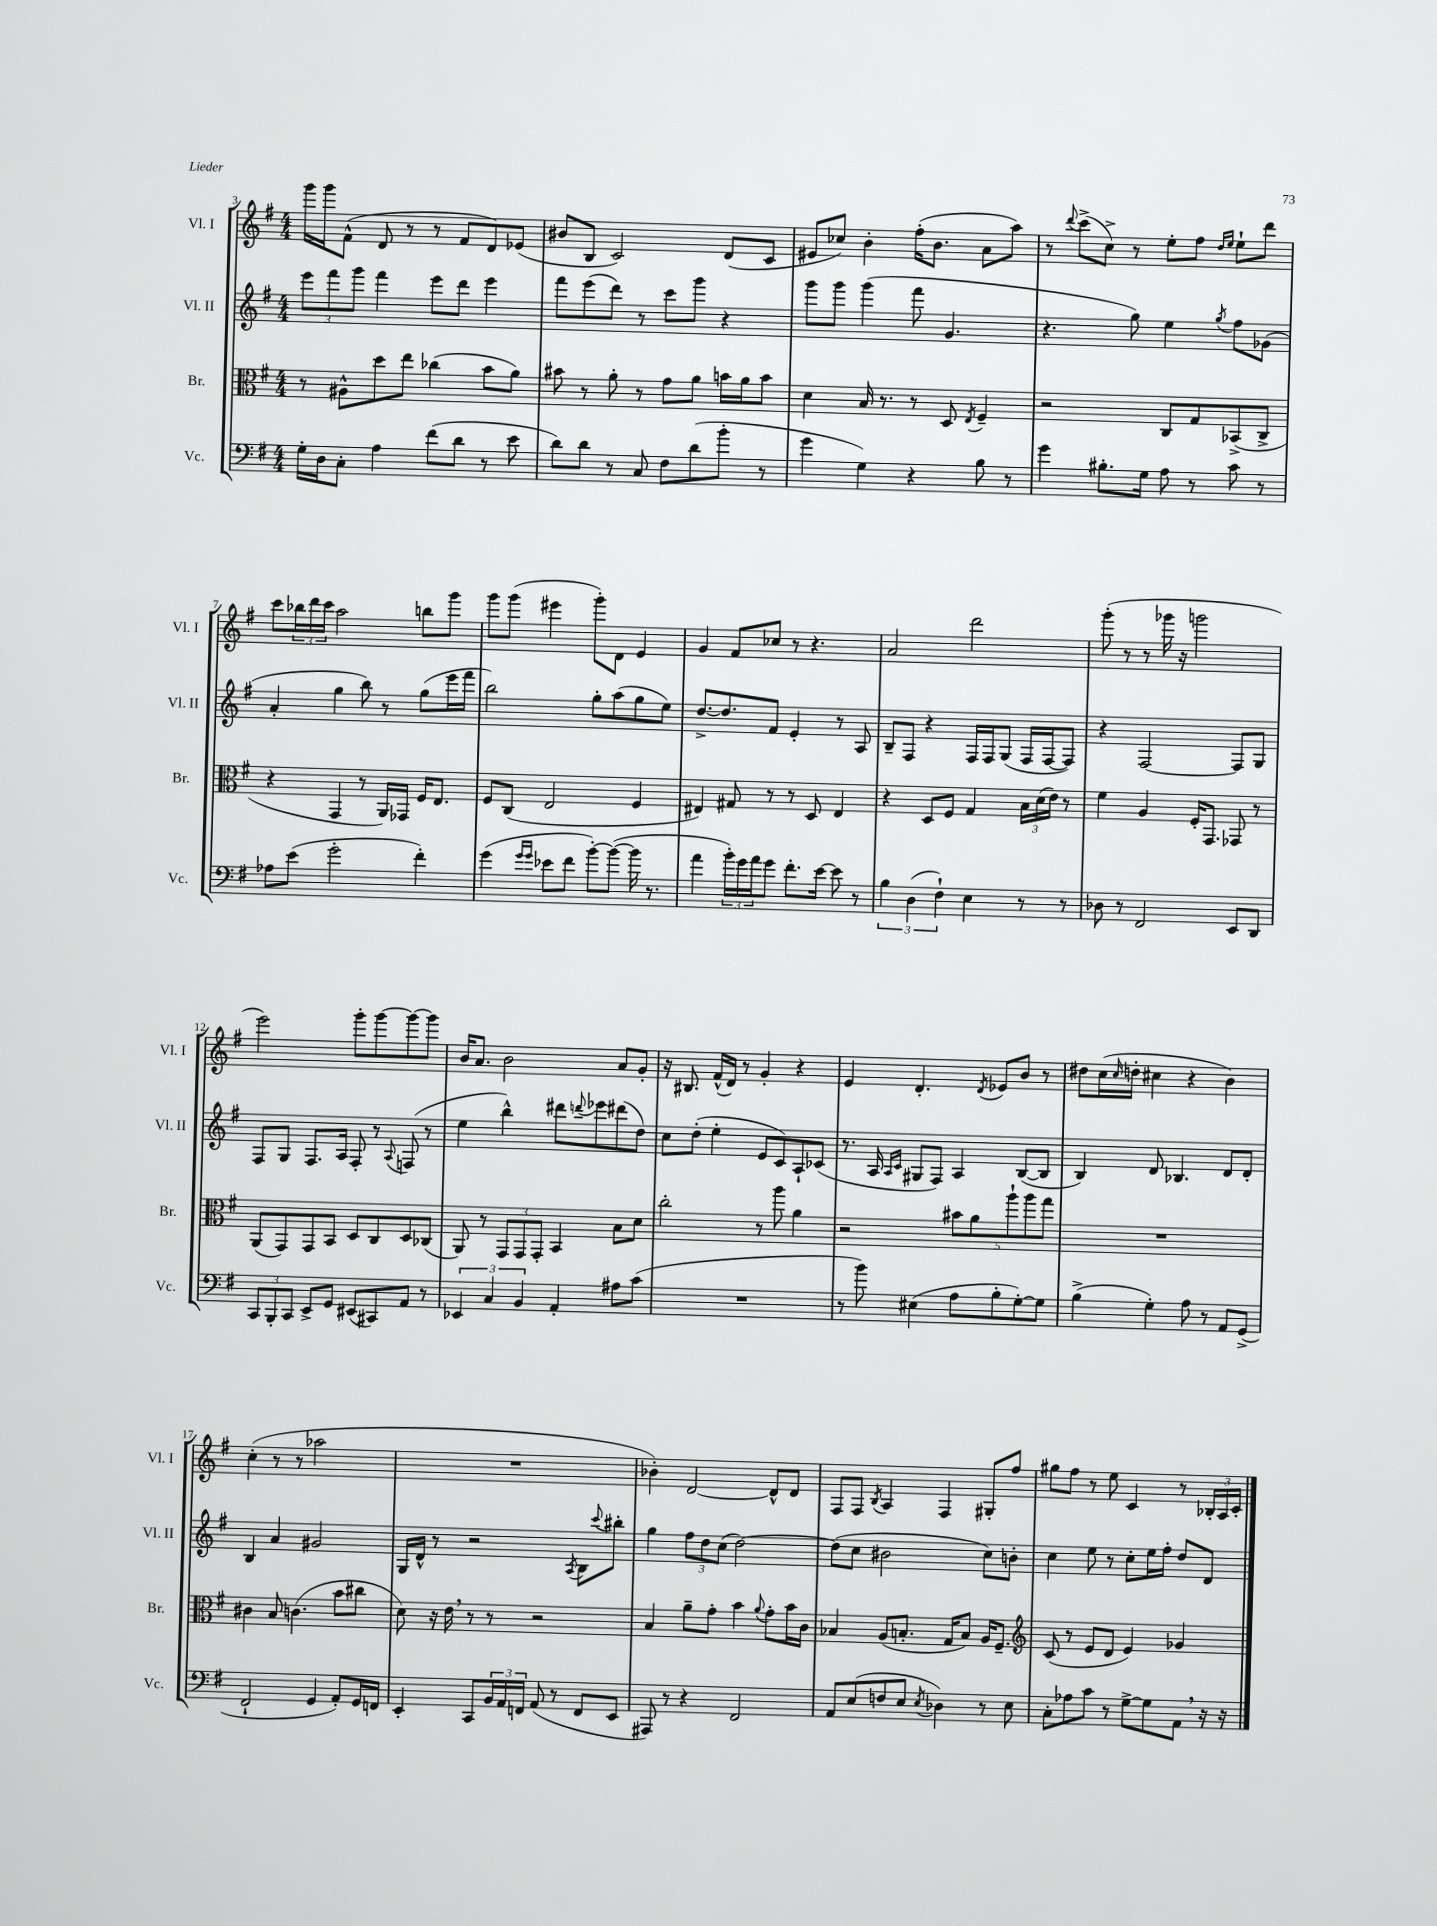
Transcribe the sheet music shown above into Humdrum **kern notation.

**kern	**kern	**kern	**kern
*staff4	*staff3	*staff2	*staff1
*clefF4	*clefC3	*clefG2	*clefG2
*k[f#]	*k[f#]	*k[f#]	*k[f#]
*M4/4	*M4/4	*M4/4	*M4/4
16G'\LL	8r	12eee\L	16ggg\LL
16D\J	.	.	16ggg\J
.	.	12fff#\	.
8C'\J	8A#^^\L	.	(8f#^^\J
.	.	12ggg\J	.
4A\	8dd\	4fff#\	8d/
.	8ee\J	.	8r
(8f#\L	(4cc-\	8eee\L	8r
8d\J	.	8ddd\J	8f#/L
8r	8b\L	4eee\	8d/)
8e\	8a\J)	.	(8e-/J
=	=	=	=
8d\L)	8b#\	8fff#\L	8b#/L
8d\J	8r	(8eee\	8B/J
8r	8a'\	8ddd\J)	2c/)
8C/	8r	8r	.
8F#\L	8g\L	8ccc\L	.
(8d\	8a\J	8ggg\J	.
8b'\J	16b\LL	4r	(8d/L
.	16a\J	.	.
8r	8b\J	.	8c/J
=	=	=	=
4g\	4d\	8ggg\L	8e#/L
.	.	8ggg\J	8cc-/J)
4G\)	16B/	(4ggg\	4b'\
.	8.r	.	.
4r	8r	8fff#\	(16ff#'\LK
.	.	.	8.b\J
.	8D/	4.g/	.
.	8qE/	.	.
8B\	4F#~/	.	8a\L
8r	.	.	8aa\J)
=	=	=	=
4g\	2r	4.r	8r
.	.	.	8qqddd/
.	.	.	(8ccc^\L
8.B#'\L	.	.	8cc^\J)
.	.	8gg\)	8r
16G\Jk	.	.	.
8A\	8C/L	4ee\	8ee'\L
8r	8G/	.	8ff#\J
.	.	.	16qqdd/LL
.	.	8qgg/	16qqee/JJ
8c\	(8BB-^/	8ff#\L	8ee`\L
8r	8C^/J	(8g-\J	8ddd\J
=	=	=	=
8A-\L	4r	4a'/	8ccc\L
(8e\J	.	.	24bb-\L
.	.	.	24ddd\
.	.	.	24ccc\JJ
2g'\	4GG/	4gg\	2aa\
.	8r	8bb\)	.
.	16AA/LL)	8r	.
.	16GG-/JJ	.	.
4f#'\)	16F#/LK	(8gg\L	8bb\L
.	8.E/J	.	.
.	.	16eee\L	8ggg\J
.	.	16fff#\JJ	.
=	=	=	=
(4g\	8F#/L	2bb\)	8ggg\L
.	(8C/J	.	(8ggg\J
16qqg/LL	.	.	.
16qqg/JJ	.	.	.
8e-\L	2E/	.	4eee#\
8f#\J	.	.	.
[8b'\L)	.	8gg'\L	8ggg'\L)
(8b\_J	.	(8aa\	8d\J
16b\]	4F#/	8gg\	4e/
8.r	.	.	.
.	.	8ee\J)	.
=	=	=	=
4a\	4E#/)	[8.dd^/L	4g/
.	.	8.dd/]	.
24b'\LL)	8G#/	.	8f#/L
24g\	.	.	.
24a\J	.	.	.
8g\J	8r	8f#/J	8cc-/J
8.f#'\L	8r	4e'/	8r
.	8D/	.	4.r
[16e\Jk	.	.	.
8e\]	4E#/	8r	.
8r	.	8A/	.
=	=	=	=
6B\	4r	8B~/L	2a/
.	.	8F#/J	.
(6D\	.	.	.
.	8D/L	4r	.
6F#`\)	.	.	.
.	8F#/J	.	.
4E\	4G/	16F#/LL	2ddd\
.	.	16F#/J	.
.	.	(8G/J	.
8r	24B\LL	16F#/LL	.
.	(24d\	.	.
.	.	[16F#/J	.
.	24e\JJ)	.	.
8r	8r	8F#/]J)	.
=	=	=	=
8D-\	4f#\	4r	(8ggg'\
8r	.	.	8r
2FF#/	4A/	[2F#/	8r
.	.	.	16ggg-\
.	.	.	16r
.	16F#'/LK	.	2ggg\
.	8.GG/J	.	.
8EE/L	8GG-/	8F#/]L	.
8DD/J	8r	8G/J	.
=	=	=	=
12CC/L	(8AA/L	8F#/L	2eee\)
12BBB'/	.	.	.
.	8GG/)	8G/J	.
12CC/J	.	.	.
8EE^/L	8GG/	8.F#/L	.
8GG/J	8BB/J	.	.
.	.	16A/Jk	.
(8EE#/L	8D/L	8F#'/	8ggg'\L
8CC#/)	8C/	8r	[8ggg\
.	.	8qqA/	.
8AA/J	8D/	(8F/	8ggg\_
8r	(8C-/J	8r	8ggg\]J
=	=	=	=
6EE-/	8AA/)	4ee\	16b/LK
.	.	.	8.a/J
.	8r	.	.
6C/	.	.	.
.	12GG/L	4bb^^\)	2b\
6BB/	12GG/	.	.
.	12GG'/J	.	.
4AA'/	4BB/	8ddd#\L	.
.	.	8qqddd/	.
.	.	8eee-\	.
8A#\L	8B\L	(8ddd#\	8a/L
(8c\J	8d\J	8dd\J)	8g'/J
=	=	=	=
1r	2cc'\	8cc\L	16r
.	.	.	8.B#/
.	.	(8dd'\J	.
.	.	4ee'\	(16f#^^/LL
.	.	.	16d/JJ)
.	.	.	8r
.	8r	8e/L	4g'/
.	8aa\	8c/)	.
.	4a\	8A`/	4r
.	.	(8c-/J	.
=	=	=	=
8r	2r	8.r	4e/
8b\)	.	.	.
.	.	16A/	.
.	.	16qqA/LL	.
.	.	16qqc/JJ	.
(4E#\	.	8G#/L	4.d'/
.	.	8F#/J)	.
8A\L	10b#\L	4A/	.
.	10a\	.	.
.	.	.	8qd/
8B'\	.	.	8e-/L
.	10aa`\	.	.
[8G'\)	.	([8B/L	8b/J
.	10aa\	.	.
8G\]J	.	8B/]J	8r
.	10gg\J	.	.
=	=	=	=
(4B^\	1r	4B/)	8dd#\L
.	.	.	(16cc\L
.	.	.	16qqcc/
.	.	.	16dd'\JJ
4G'\)	.	8d/	4cc#\
.	.	4.B-/	.
8A\	.	.	4r
8r	.	.	.
8AA/L	.	8d/L	4b\)
(8GG^/J	.	8d'/J	.
=	=	=	=
2FF#`/	4c#\	4B/	(4cc'\
.	8B/	4a/	8r
.	(4.c\	.	8r
4GG/	.	2g#/	2aa-\
8AA'/L)	8b\L	.	.
16GG/L	8cc#\J	.	.
16FF/JJ	.	.	.
=	=	=	=
4EE'/	8d\)	16G/LL	1r
.	.	16d^^/JJ	.
.	16r	8r	.
.	16e\	.	.
8CC/L	8r	2r	.
24BB/L	8r	.	.
24AA/	.	.	.
24FF/JJ	.	.	.
(8AA/	2r	.	.
8r	.	.	.
.	.	8qA/	.
8FF/L	.	8B\L	.
.	.	8qqccc/	.
8EE/J	.	8bb#'\J	.
=	=	=	=
8AAA#/)	4B/	4gg\	4b-'\)
8r	.	.	.
4r	8a~\L	12ff#\L	[2d/
.	.	12dd\	.
.	8g'\J	.	.
.	.	(12cc\J	.
2FF#/	4b\	[2dd\)	.
.	8qqa/	.	.
.	8g'\L	.	8d^^/]L
.	16b\L	.	8d/J
.	16c\JJ	.	.
=	=	=	=
8AA/L	4B-/	(8dd\]L	8F#/L
(8E/	.	8cc\J	8F#/J
.	.	.	8qB/
8F/	(8A/L	2b#\	4A/
8E/J	8.B'/J	.	.
8qE/	.	.	.
4D-\)	.	.	4F#/
.	16G/LK	.	.
.	8B/J)	.	.
8r	16A/LK	8cc\L)	8G#'/L
.	8.F#~/J	.	.
8E\	.	8b'\J	8ff#/J
=	=	=	=
*	*clefG2	*	*
8C'\L	(8c/	4cc\	8gg#\L
8A-\	8r	.	8ff#\J
8c\J	8e/L	8ee\	8r
8r	8d/J	8r	8ee\
[8G^\L	4e/)	8cc'\L	4c/
8G\]	.	16ee\L	.
.	.	16ff#'\JJ	.
8AA\J	4g-/	8dd/L	8r
16r	.	8d/J	24B-'/LL
.	.	.	24A/
16r	.	.	.
.	.	.	24c'/JJ
==	==	==	==
*-	*-	*-	*-
